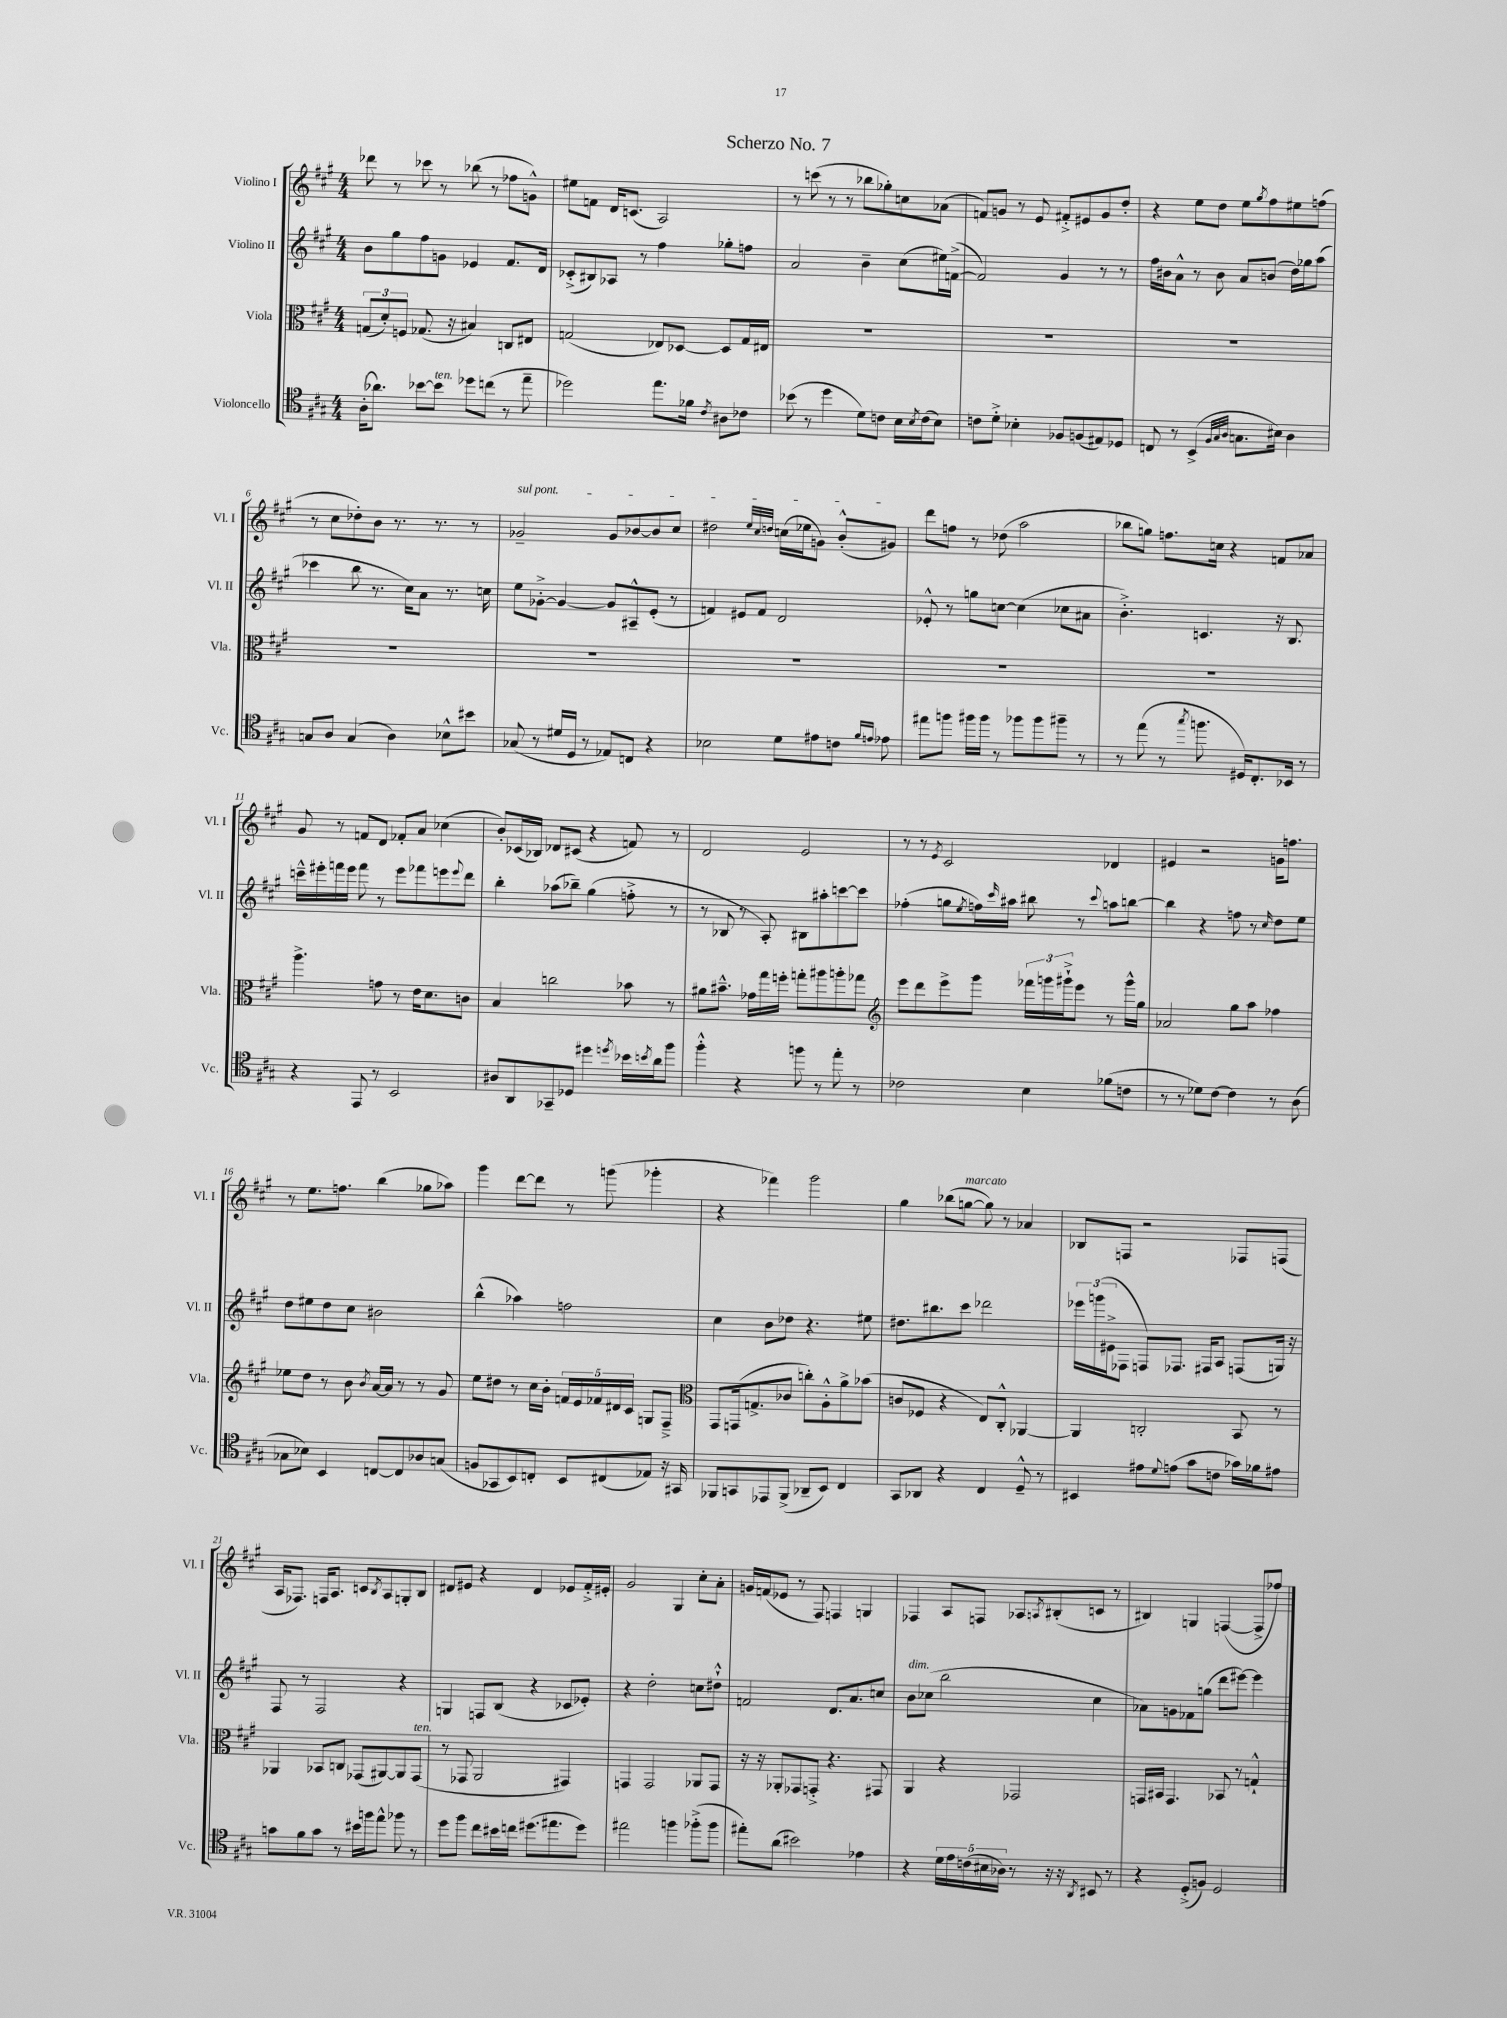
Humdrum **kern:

**kern	**kern	**kern	**kern
*staff4	*staff3	*staff2	*staff1
*clefC4	*clefC3	*clefG2	*clefG2
*k[f#c#g#]	*k[f#c#g#]	*k[f#c#g#]	*k[f#c#g#]
*M4/4	*M4/4	*M4/4	*M4/4
(16A'	(12G	8b	8ddd-
8.a-)	.	.	.
.	12d')	.	.
.	.	8gg#	8r
.	12F	.	.
[8b-	(8.G-	8ff#	8ccc-
8b-]	.	8g	8r
.	16r	.	.
8dd-	4B#)	4e-	(8bb-
(8cc	.	.	8r
8r	8C	8.f#	8ff-
8ee~	8E#	.	8g^^)
.	.	16d	.
=	=	=	=
2dd-)	(2G	(8c-'^	8ee#
.	.	8B#)	8f
.	.	8A-	16d
.	.	.	(8.c
.	.	8r	.
8.ee	8E-)	4ff#	2A)
.	[8D-	.	.
16f-	.	.	.
8qc#	.	.	.
8A#	8D-]	8gg-'	.
8c-	16G	8ff	.
.	16E#	.	.
=	=	=	=
(8b-	1r	2a	8r
8r	.	.	(8ccc
4dd	.	.	8r
.	.	.	8r
8d)	.	4b~	8bb-
8c	.	.	8gg-')
16B	.	(8cc#	8cc
8qB	.	.	.
(16c	.	.	.
8B)	.	16ee#)	(8a-
.	.	([16f^	.
=	=	=	=
8c	1r	2f])	8f)
8d'^	.	.	8g
4B-'	.	.	8r
.	.	.	8e
8F-	.	4g#	8f#'^
(8F	.	.	8e#
8E#)	.	8r	8g
8D-	.	8r	8dd'
=	=	=	=
8C	1r	16ff#	4r
.	.	16b#	.
8r	.	8a^^	.
(4BB^	.	8r	8ee
.	.	8b#	8dd
32qqF#	.	.	.
32qqG#	.	.	.
32qqA	.	.	.
8.G	.	8a	8ee
.	.	.	8qgg#
.	.	(8b	8ff#
16B#)	.	.	.
4A	.	16dd)	8ee#
.	.	16gg-	.
.	.	(8aa	(8ff
=	=	=	=
8G	1r	4ccc-	8r
8A	.	.	8cc#
(4G	.	8bb	8dd-')
.	.	8.r	8b
4A)	.	.	8.r
.	.	16cc#)	.
.	.	8a	.
.	.	.	8.r
8B-^^	.	8.r	.
8b#	.	.	8r
.	.	16cc	.
=	=	=	=
(8G-	1r	8ee	2g-~
8r	.	[8g-'^	.
16d#	.	4g-_	.
16D	.	.	.
8r	.	.	.
8E-)	.	8g-]	8g-
8C	.	8A#~^^	[8b-
4r	.	(8e'	8b-]
.	.	8r	8cc#
=	=	=	=
2B-	1r	4f)	2dd#
.	.	8e#	.
.	.	8f	.
.	.	.	32qqee
.	.	.	32qqcc#
.	.	.	32qqdd
8d	.	2d	(16cc
.	.	.	16ee-
8e#	.	.	8g)
8c	.	.	(8b'^^
16qqf#	.	.	.
16qqe	.	.	.
8e-	.	.	8g#)
=	=	=	=
8ee#	1r	8e-'^^	8ddd
8ff	.	8r	8ff
16ff#	.	8gg	8r
16ff#	.	.	.
8r	.	[8cc	(8dd-
8ff-	.	(4cc]	2aa
8ff-	.	.	.
8ff#~	.	8cc-	.
8r	.	8a#	.
=	=	=	=
8r	1r	4.b'^)	8bb-
(8ee	.	.	8gg)
8r	.	.	8.ff
8qgg#	.	.	.
8.ff	.	4.c	.
.	.	.	16cc
.	.	.	4r
16D#)	.	.	.
8.C#'	.	.	.
.	.	16r	8f
16BB-	.	8.B	.
8r	.	.	8a-
=	=	=	=
4r	4.aa^	16ccc~^^	8g#
.	.	16eee#'	.
.	.	16fff	8r
.	.	16eee#	.
8EE	.	8fff	8f
8r	8g	8r	8d
2BB	8r	8eee#	8f-'
.	16e	8fff-	8a
.	8.d	.	.
.	.	8eee	(4cc-
.	.	8qqeee	.
.	8c	8ddd	.
=	=	=	=
8A#	4B	4bb'	8b')
8AA	.	.	(16c-
.	.	.	16B-)
8GG-~	2cc	(8aa-	8d-
8D-	.	8bb-~)	(8c#
4dd#	.	(4gg#	4r
8qdd	.	.	.
16b-	8b-	8ff'^	8f)
8qb	.	.	.
16a	.	.	.
8ff#	8r	8r	8r
=	=	=	=
4ff#'^^	8a#	8r	2d
.	8.b#~^^	8B-	.
4r	.	8r	.
.	16g-	.	.
.	16gg#	8A')	.
.	16ff'	.	.
8ff	8gg'	8B#	2e
8r	8aa#	8aa#'	.
8ee'	8aa'	[8ccc	.
8r	8gg-	8ccc]	.
=	=	=	=
*	*clefG2	*	*
2c-	8eee	(4ff-'	8r
.	8ddd	.	8r
.	.	.	8qe
.	8eee^	8gg	2c#
.	.	8qee	.
.	8ggg#	16ff)	.
.	.	16qqccc#	.
.	.	16aa#	.
4B	24fff-	8bb#	.
.	24ggg	.	.
.	24ggg#`^	.	.
.	8eee	8r	.
.	.	8qqccc#	.
(8f-	8r	8aa	4d-
8c	16ggg#^^	[8bb	.
.	16gg#	.	.
=	=	=	=
8r	2a-	4bb]	4e#
8r	.	.	.
8d-)	.	4r	2r
[8c#	.	.	.
4c#]	8gg#	8ff	.
.	8aa	8r	.
.	.	16qqcc#	.
8r	4ff-	8dd	16g
.	.	.	8.ff
(8A	.	8ee	.
=	=	=	=
8G-	8ee-	8dd	8r
8B-)	8dd	8ee#	8.ee
4BB	8r	8dd	.
.	.	.	8.ff
.	8b	8cc#	.
.	8qb	.	.
[8C	[16a	2b#	(4bb
.	16a]	.	.
8C]	8r	.	.
8A-	8r	.	8gg-
(8G	8g#	.	8aa-)
=	=	=	=
8F	8ee	(4bb^^	4ggg#
8GG-	8dd#	.	.
8BB)	8r	4aa-)	[8ddd
8C'	16cc#	.	8ddd]
.	16b'	.	.
8BB	20f	2ff	8r
.	20e	.	.
.	20f-	.	.
(8C#	.	.	(8ggg
.	20d#	.	.
.	20c#	.	.
8E-)	8G	.	4ggg-'
16r	8F#~^	.	.
16GG#	.	.	.
=	=	=	=
*	*clefC3	*	*
8FF-	8GG#	4cc#	4r
8GG	(16GG	.	.
.	8.G^	.	.
8EE-	.	8b	4fff-)
(8FF-^	8c-	8dd-	.
8AA-~	8cc')	4.r	2ggg#
8BB)	8A'^^	.	.
4C#	8a^	.	.
.	(8b-	8ee#	.
=	=	=	=
8GG#	8c	8.dd#	4gg#
8AA-	8F-	.	.
.	.	8.bb#	.
4r	4r	.	(8bb-
.	.	8ccc#	[8gg
4C#	8E)	2ddd-	8gg])
.	8C#'^^	.	8r
8D~^^	[4AA-	.	4a-
8r	.	.	.
=	=	=	=
4BB#	4AA-]	24eee-	8B-
.	.	(24ggg	.
.	.	24e#^	.
.	.	8F-	8F
8e#	2C'	8F)	2r
8qqd	.	.	.
(8e	.	8.F-	.
8g#	.	.	.
.	.	16F#	.
8c	.	8A	.
16g-)	8BB	(8F	8F-
16f-	.	.	.
8e#	8r	16G)	(8F
.	.	16r	.
=	=	=	=
8g	4AA-	8F#	16A
.	.	.	8.F-)
8f#	.	8r	.
8g	8BB-	2F#	16F
.	.	.	8.A
8r	8C	.	.
16b#	(8GG-	.	8c
16ff	.	.	.
.	.	.	8qB
8ee^^	[8AA#)	.	8A
8ff-	8AA#]	4r	8G'
8r	(8GG-	.	8B
=	=	=	=
8dd	8r	4G	8d#
8ff#	8GG-	.	8e#
8cc#	2AA	8F	4r
16b#	.	(8B	.
16cc	.	.	.
(8.dd#	.	4r	4d#
8.ee#	.	.	.
.	4GG#)	8c-	8e-
8dd#)	.	8e-')	16f#'^
.	.	.	16e#'
=	=	=	=
2ee#	4GG	4r	2g#
.	2GG	2dd'	.
4ff	.	.	4G#
(8ff-'^	8AA-	8cc	8cc#'
8ff-	8GG	8dd#`^^	8a'
=	=	=	=
8ee#')	16r	2f	16g
.	16r	.	(16f
(8a	8AA-'	.	8e-
2b#)	8GG-	.	8r
.	8GG'^	.	8F#)
.	4.r	8.d	4F
.	.	8.a	.
4e-	.	.	4G
.	8GG#	8cc	.
=	=	=	=
4r	4AA	8b	4F-
.	.	(8cc-	.
20d	4r	2bb	8A
20e	.	.	.
(20c	.	.	.
.	.	.	8F
20B#	.	.	.
20A-)	.	.	.
8r	2GG-	.	8A-
.	.	.	8qA
16r	.	.	(8B#'
16r	.	.	.
8qAA	.	.	.
8BB#	.	4cc-	8c
8r	.	.	8r
=	=	=	=
4r	16GG	8a-)	4B#)
.	16BB#	.	.
.	4.GG	8g	.
(8D'^	.	8f-	4G
8F)	.	(8gg	.
2D	8BB-	8ddd	([4F
.	8r	[8eee#)	.
.	4G`^^	4eee#]	8F^]
.	.	.	8ff-)
==	==	==	==
*-	*-	*-	*-
